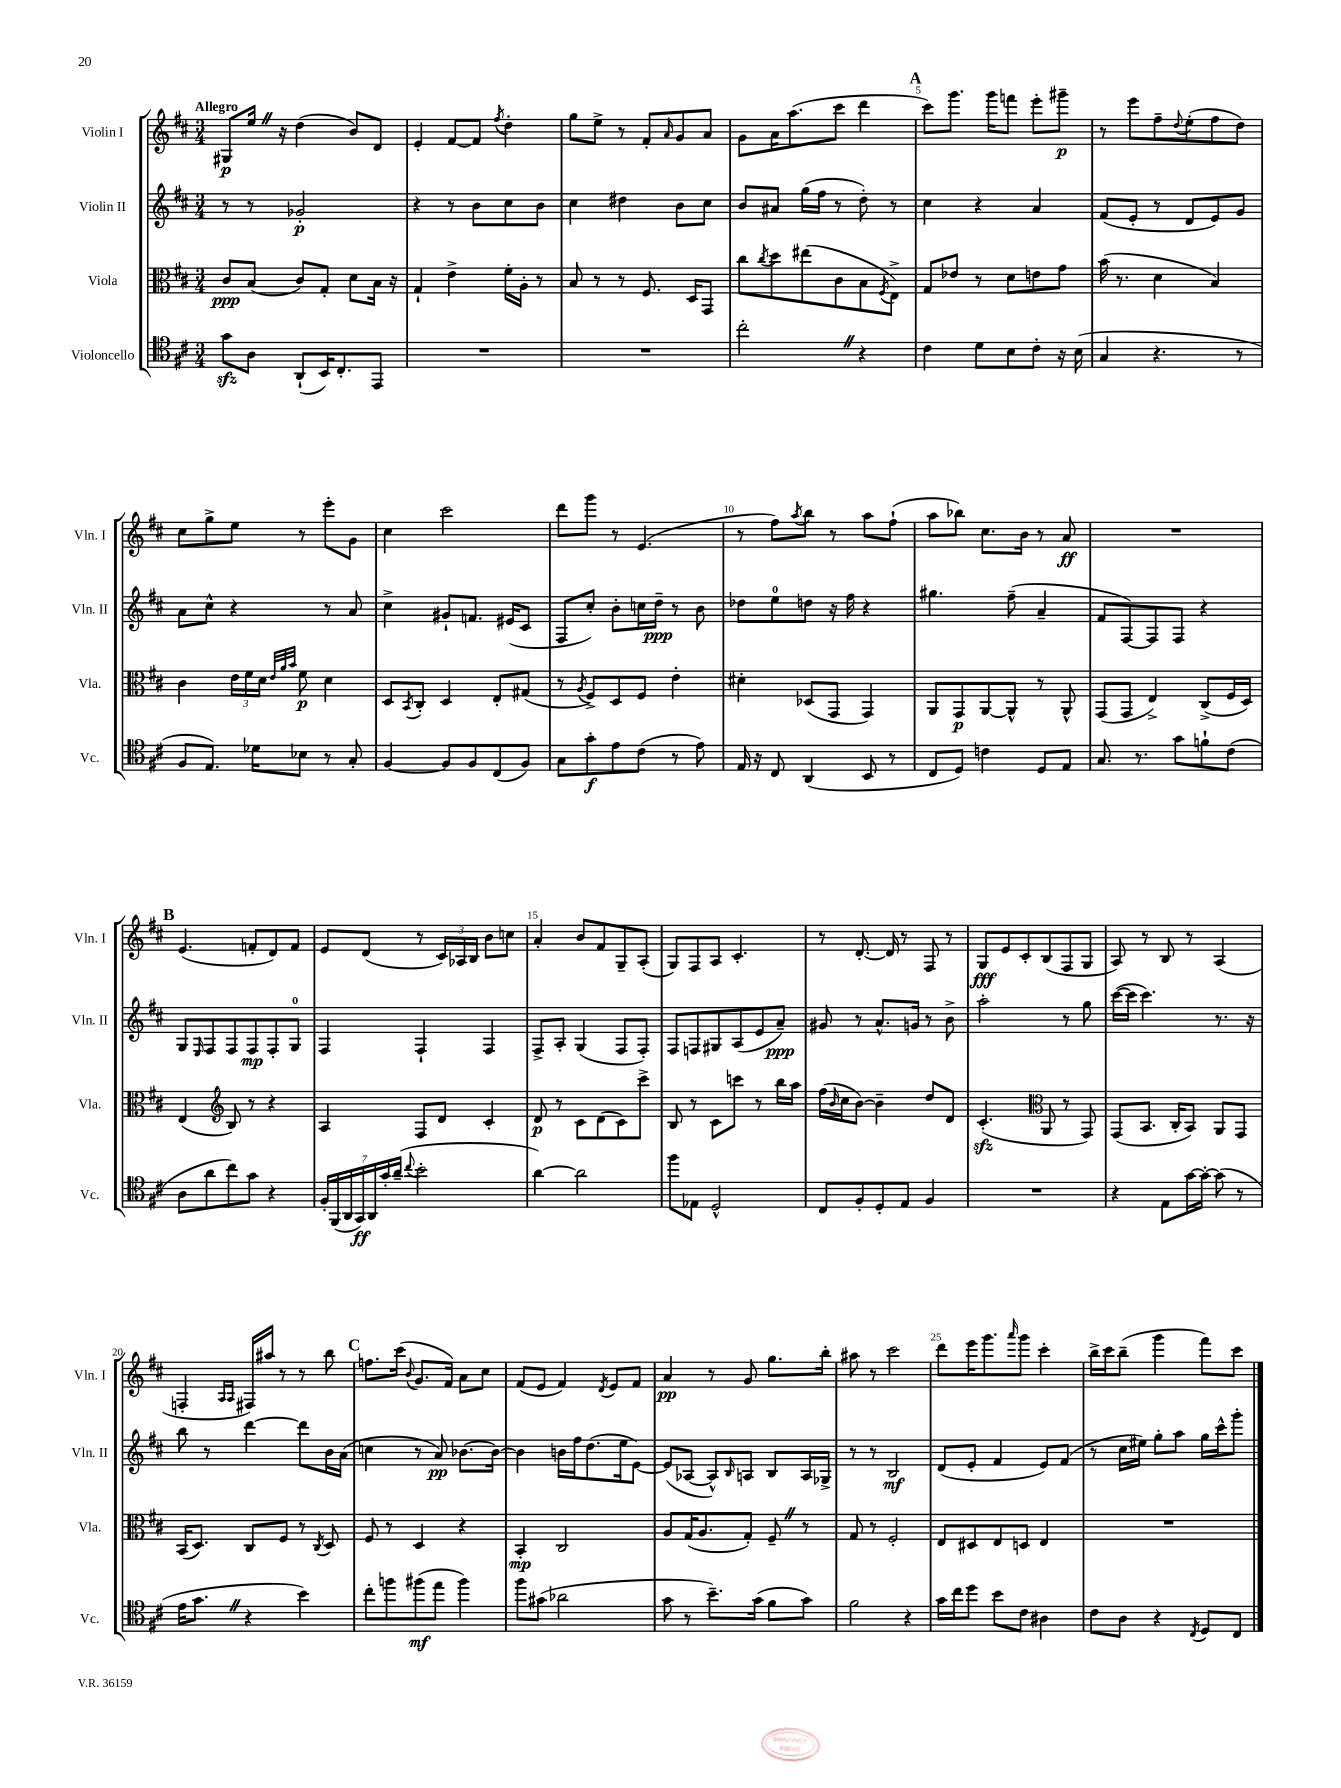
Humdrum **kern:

**kern	**dynam	**kern	**dynam	**kern	**dynam	**kern	**dynam
*part4	*part4	*part3	*part3	*part2	*part2	*part1	*part1
*staff4	*staff4	*staff3	*staff3	*staff2	*staff2	*staff1	*staff1
*I"Violoncello	*	*I"Viola	*	*I"Violin II	*	*I"Violin I	*
*I'Vc.	*	*I'Vla.	*	*I'Vln. II	*	*I'Vln. I	*
*clefC4	*	*clefC3	*	*clefG2	*	*clefG2	*
*k[f#c#]	*	*k[f#c#]	*	*k[f#c#]	*	*k[f#c#]	*
*M3/4	*	*M3/4	*	*M3/4	*	*M3/4	*
=1	=1	=1	=1	=1	=1	=1	=1
!	!	!	!	!	!	!LO:TX:a:B:t=Allegro	!
8gzz\L	.	8c#/L	ppp	8r	.	8G#X/L	p
8A\J	.	(8B/J	.	8r	.	16eeZ/Jk	.
.	.	.	.	.	.	16r	.
(8AA`/L	.	8c#/L)	.	2g-X'/	p	(4dd\	.
16BB/K)	.	8G'/J	.	.	.	.	.
8.C#'/	.	.	.	.	.	.	.
.	.	8d\L	.	.	.	8b/L)	.
8EE/J	.	16B\Jk	.	.	.	8d/J	.
.	.	16r	.	.	.	.	.
=2	=2	=2	=2	=2	=2	=2	=2
2.r	.	4G`/	.	4r	.	4e'/	.
.	.	4e^\	.	8r	.	[8f#/L	.
.	.	.	.	8b\L	.	8f#/J]	.
.	.	.	.	.	.	8qff#/	.
.	.	16f#'\LL	.	8cc#\	.	4dd'\	.
.	.	16A'\JJ	.	.	.	.	.
.	.	8r	.	8b\J	.	.	.
=3	=3	=3	=3	=3	=3	=3	=3
2.r	.	8B/	.	4cc#\	.	8gg\L	.
.	.	8r	.	.	.	8ee^\J	.
.	.	8r	.	4dd#X\	.	8r	.
.	.	8.F#/	.	.	.	8f#'/L	.
.	.	.	.	.	.	16qqa/	.
.	.	.	.	8b\L	.	8g/	.
.	.	16D/KL	.	.	.	.	.
.	.	8GG/J	.	8cc#\J	.	8a/J	.
=4	=4	=4	=4	=4	=4	=4	=4
2cc#'Z\	.	8cc#\L	.	8b/L	.	8g\L	.
.	.	8qcc#/	.	.	.	.	.
.	.	8dd\	.	8a#X/J	.	16a\K	.
.	.	.	.	.	.	(8.aa\	.
.	.	(8ee#X\	.	(16gg\LL	.	.	.
.	.	.	.	16ff#\JJ	.	.	.
.	.	8c#\	.	8r	.	8ccc#\J	.
4r	.	8B\	.	8dd'\)	.	4ddd\	.
.	.	8qF#/	.	.	.	.	.
.	.	8E^\J)	.	8r	.	.	.
!!LO:REH:place=s1:t=A
=5	=5	=5	=5	=5	=5	=5	=5
4c#\	.	8G/L	.	4cc#\	.	8ccc#\L)	.
.	.	8e-X/J	.	.	.	8.ggg\J	.
8d\L	.	8r	.	4r	.	.	.
.	.	.	.	.	.	16ggg\KL	.
8B\	.	8d\L	.	.	.	8fffn\J	.
8c#'\J	.	8en\	.	4a/	.	8eee'\L	.
16r	.	8g\J	.	.	.	8ggg#X~\J	p
(16B\	.	.	.	.	.	.	.
=6	=6	=6	=6	=6	=6	=6	=6
4G/	.	(16b\	.	(8f#/L	.	8r	.
.	.	8.r	.	.	.	.	.
.	.	.	.	8e'/J	.	8eee\L	.
4.r	.	4d\	.	8r	.	8ff#~\	.
.	.	.	.	.	.	8qqdd/	.
.	.	.	.	8d/L	.	(8ee'\	.
.	.	4B/)	.	8e/)	.	8ff#\	.
8r	.	.	.	8g/J	.	8dd\J)	.
!!LO:LB:g=z
=7	=7	=7	=7	=7	=7	=7	=7
8F#/L	.	4c#\	.	8a\L	.	8cc#\L	.
8.E/J)	.	.	.	8cc#^^\J	.	8gg^\	.
.	.	24e\LL	.	4r	.	8ee\J	.
.	.	24f#\	.	.	.	.	.
16d-X\KL	.	.	.	.	.	.	.
.	.	24d\JJ	.	.	.	.	.
.	.	32qqe/LLL	.	.	.	.	.
.	.	32qqa/	.	.	.	.	.
.	.	32qqb/JJJ	.	.	.	.	.
8B-X\J	.	8f#\	p	.	.	8r	.
8r	.	4d\	.	8r	.	8eee'\L	.
8G'/	.	.	.	8a/	.	8g\J	.
=8	=8	=8	=8	=8	=8	=8	=8
[4F#/	.	8D/L	.	4cc#^\	.	4cc#\	.
.	.	8qBB/	.	.	.	.	.
.	.	8C#'/J	.	.	.	.	.
8F#/L]	.	4D/	.	8g#X`/L	.	2ccc#\	.
8F#/	.	.	.	8.fn/J	.	.	.
(8C#/	.	8E'/L	.	.	.	.	.
.	.	.	.	(16e#X/KL	.	.	.
8F#/J)	.	(8G#X/J	.	8c#/J	.	.	.
=9	=9	=9	=9	=9	=9	=9	=9
8G\L	.	8r	.	8F#/L	.	8ddd\L	.
.	.	8qA/	.	.	.	.	.
8g'\	f	8F#^/L)	.	8cc#'/J)	.	8ggg\J	.
8e\	.	8D/	.	8b'\L	.	8r	.
(8c#\J	.	8F#/J	.	16ccn\L	.	(4.e/	.
.	.	.	.	16dd~\JJ	ppp	.	.
8r	.	4e'\	.	8r	.	.	.
8e\)	.	.	.	8b\	.	.	.
=10	=10	=10	=10	=10	=10	=10	=10
16E/	.	4d#X'\	.	8dd-X\L	.	8r	.
16r	.	.	.	.	.	.	.
8C#/	.	.	.	8ee\	.	8ff#\L)	.
.	.	.	.	.	.	8qaa/	.
(4AA/	.	(8D-X/L	.	8ddn\J	.	8bb\J	.
.	.	8GG/J	.	16r	.	8r	.
.	.	.	.	16ff#\	.	.	.
8BB/	.	4GG/)	.	4r	.	8aa\L	.
8r	.	.	.	.	.	(8ff#`\J	.
=11	=11	=11	=11	=11	=11	=11	=11
8C#/L	.	8AA/L	.	4.gg#X\	.	8aa\L	.
8D/J)	.	8GG/	p	.	.	8bb-X\J)	.
4cn\	.	[8AA/	.	.	.	8.cc#\L	.
.	.	8AA^^/J]	.	(8ff#~\	.	.	.
.	.	.	.	.	.	16b\Jk	.
8D/L	.	8r	.	4a~/	.	8r	.
8E/J	.	8AA^^/	.	.	.	8a/	ff
=12	=12	=12	=12	=12	=12	=12	=12
8.G/	.	(8GG/L	.	8f#/L	.	2.r	.
.	.	8GG/J	.	[8F#/)	.	.	.
8.r	.	.	.	.	.	.	.
.	.	4E^/)	.	8F#/]	.	.	.
8g\L	.	.	.	8F#/J	.	.	.
8fn`\	.	(8C#^/L	.	4r	.	.	.
(8c#\J	.	16F#/L	.	.	.	.	.
.	.	16D/JJ)	.	.	.	.	.
!!LO:LB:g=z
!!LO:REH:place=s1:t=B
=13	=13	=13	=13	=13	=13	=13	=13
8A\L	.	(4E/	.	8G/L	.	(4.e/	.
.	.	.	.	16qqE/	.	.	.
8a\	.	.	.	8F#/	.	.	.
*	*	*clefG2	*	*	*	*	*
8cc#\)	.	8B/)	.	8F#/	.	.	.
8g\J	.	8r	.	8F#/	mp	8fn'/L	.
4r	.	4r	.	8F#'/	.	8d/)	.
.	.	.	.	8G/J	.	8f/J	.
=14	=14	=14	=14	=14	=14	=14	=14
28F#'/LL	.	4A/	.	4F#/	.	8e/L	.
(28FF#/	.	.	.	.	.	.	.
28AA/	.	.	.	.	.	.	.
28GG/)	ff	.	.	.	.	.	.
.	.	.	.	.	.	(8d/J	.
28AA/	.	.	.	.	.	.	.
28g'/	.	.	.	.	.	.	.
(28a~/JJ	.	.	.	.	.	.	.
8qqcc#/	.	.	.	.	.	.	.
2b'\	.	8F#/L	.	4F#`/	.	8r	.
.	.	8d/J	.	.	.	24c#/LL)	.
.	.	.	.	.	.	24A-X/	.
.	.	.	.	.	.	24B/JJ	.
.	.	4c#'/	.	4F#/	.	8b\L	.
.	.	.	.	.	.	8ccn\J	.
=15	=15	=15	=15	=15	=15	=15	=15
[4a\)	.	8d/	p	8F#^/L	.	4a'/	.
.	.	8r	.	8A'/J	.	.	.
2a\]	.	8c#\L	.	(4G/	.	8b/L	.
.	.	(8d\	.	.	.	8f#/	.
.	.	8c#\)	.	8F#/L	.	8G~/	.
.	.	8ccc#^\J	.	8F#'/J)	.	(8A'/J	.
=16	=16	=16	=16	=16	=16	=16	=16
8ff#\L	.	8B/	.	8F#/L	.	8G/L)	.
8E-X\J	.	8r	.	8Fn/	.	8F#/	.
2D^^/	.	8c#\L	.	8G#X/	.	8A/J	.
.	.	8cccn\J	.	(8A/	.	4.c#'/	.
.	.	8r	.	8e/	.	.	.
.	.	16bb\LL	.	8a~/J)	ppp	.	.
.	.	16aa\JJ	.	.	.	.	.
=17	=17	=17	=17	=17	=17	=17	=17
8C#/L	.	(16ff#\LL	.	8g#X/	.	8r	.
.	.	16qqb/	.	.	.	.	.
.	.	16cc#\J	.	.	.	.	.
8F#'/	.	[8b\J)	.	8r	.	[8.d'/	.
8D'/	.	4b~\]	.	8.a^^/L	.	.	.
.	.	.	.	.	.	16d/]	.
8E/J	.	.	.	.	.	8r	.
.	.	.	.	16gn/Jk	.	.	.
4F#/	.	8dd/L	.	8r	.	8F#/	.
.	.	8d/J	.	8b^\	.	8r	.
=18	=18	=18	=18	=18	=18	=18	=18
2.r	.	(4.c#zz'/	.	2aa'\	.	8G/L	fff
.	.	.	.	.	.	8e/	.
.	.	.	.	.	.	8c#'/	.
*	*	*clefC3	*	*	*	*	*
.	.	8AA/	.	.	.	(8B/	.
.	.	8r	.	8r	.	8F#/	.
.	.	8GG/)	.	8gg\	.	8G/J	.
=19	=19	=19	=19	=19	=19	=19	=19
4r	.	(8GG/L	.	([16ccc#\LL	.	8A/)	.
.	.	.	.	16ccc#\JJ]	.	.	.
.	.	8.BB/J	.	4.ccc#\)	.	8r	.
8E\L	.	.	.	.	.	8B/	.
.	.	16C#'/KL	.	.	.	.	.
[16g\L	.	8BB/J)	.	.	.	8r	.
16g'\JJ_	.	.	.	.	.	.	.
(8g\]	.	8AA/L	.	8.r	.	(4A/	.
8r	.	8GG/J	.	.	.	.	.
.	.	.	.	16r	.	.	.
!!LO:LB:g=z
=20	=20	=20	=20	=20	=20	=20	=20
16e\KL	.	(16BB/KL	.	8bb\	.	4Fn'/	.
8.gZ\J	.	8.D/J)	.	.	.	.	.
.	.	.	.	8r	.	.	.
.	.	.	.	.	.	16qqA/LL	.
.	.	.	.	.	.	16qqA/JJ	.
4r	.	8C#/L	.	[4ddd\	.	16F#X/LL)	.
.	.	.	.	.	.	16aa#X/JJ	.
.	.	8F#/J	.	.	.	8r	.
4b\)	.	8r	.	8ddd\L]	.	8r	.
.	.	8qC#/	.	.	.	.	.
.	.	8D/	.	16b\L	.	8bb\	.
.	.	.	.	(16a\JJ	.	.	.
!!LO:REH:place=s1:t=C
=21	=21	=21	=21	=21	=21	=21	=21
8cc#'\L	.	8F#/	.	4ccn\	.	8.ffn\L	.
8ffn\	.	8r	.	.	.	.	.
.	.	.	.	.	.	(16ccc#\Jk	.
.	.	.	.	.	.	8qqb/	.
(8ff#X\	mf	4D/	.	8r	.	8.g/L	.
8ee\J	.	.	.	8a/)	pp	.	.
.	.	.	.	.	.	16f#/Jk)	.
4ff#\)	.	4r	.	[8.b-X\L	.	8a\L	.
.	.	.	.	.	.	8cc#\J	.
.	.	.	.	16b-\Jk_	.	.	.
=22	=22	=22	=22	=22	=22	=22	=22
8ff#\L	.	4BB'/	mp	4b-\]	.	(8f#/L	.
(8g#X\J	.	.	.	.	.	8e/J	.
2a-X\	.	2C#/	.	16bn\LL	.	4f#/)	.
.	.	.	.	16ff#\J	.	.	.
.	.	.	.	(8.dd\	.	.	.
.	.	.	.	.	.	8qd/	.
.	.	.	.	.	.	8e/L	.
.	.	.	.	16ee\k	.	.	.
.	.	.	.	[8e\J)	.	8f#/J	.
=23	=23	=23	=23	=23	=23	=23	=23
8g\	.	8A/L	.	(8e/L]	.	4a/	pp
8r	.	(16G/K	.	[8A-X/J	.	.	.
.	.	8.A/	.	.	.	.	.
8.b~\L)	.	.	.	8A-^^/L])	.	8r	.
.	.	.	.	16qqB/	.	.	.
.	.	8G'/J)	.	8An/J	.	8g/	.
(16g\Jk	.	.	.	.	.	.	.
8f#\L	.	8F#~Z/	.	8B/L	.	8.gg\L	.
8g\J)	.	8r	.	16A/L	.	.	.
.	.	.	.	16G-X^/JJ	.	16bb'\Jk	.
=24	=24	=24	=24	=24	=24	=24	=24
2f#\	.	8G/	.	8r	.	8aa#X\	.
.	.	8r	.	8r	.	8r	.
.	.	2F#'/	.	2B/	mf	2ccc#\	.
4r	.	.	.	.	.	.	.
=25	=25	=25	=25	=25	=25	=25	=25
16g\LL	.	8E/L	.	(8d/L	.	8ddd\L	.
16cc#\J	.	.	.	.	.	.	.
8dd\J	.	8D#X/	.	8e'/J	.	16eee\K	.
.	.	.	.	.	.	8.ggg\	.
8b\L	.	8E/	.	4f#/	.	.	.
.	.	.	.	.	.	16qqaaa/	.
8c#\J	.	8Dn/J	.	.	.	8ggg\J	.
4A#X\	.	4E/	.	8e/L)	.	4ccc#'\	.
.	.	.	.	(8f#/J	.	.	.
=26	=26	=26	=26	=26	=26	=26	=26
8c#\L	.	2.r	.	8r	.	16bb^\LL	.
.	.	.	.	.	.	16ccc#\J	.
8A\J	.	.	.	16cc#\LL	.	(8bb~\J	.
.	.	.	.	16ee#X\JJ)	.	.	.
4r	.	.	.	8gg'\L	.	4ggg\	.
.	.	.	.	8aa\J	.	.	.
8qC#/	.	.	.	.	.	.	.
8D/L	.	.	.	16gg\LL	.	8fff#\L)	.
.	.	.	.	16ccc#^^\J	.	.	.
8C#/J	.	.	.	8ggg'\J	.	8ccc#\J	.
==	==	==	==	==	==	==	==
*-	*-	*-	*-	*-	*-	*-	*-
